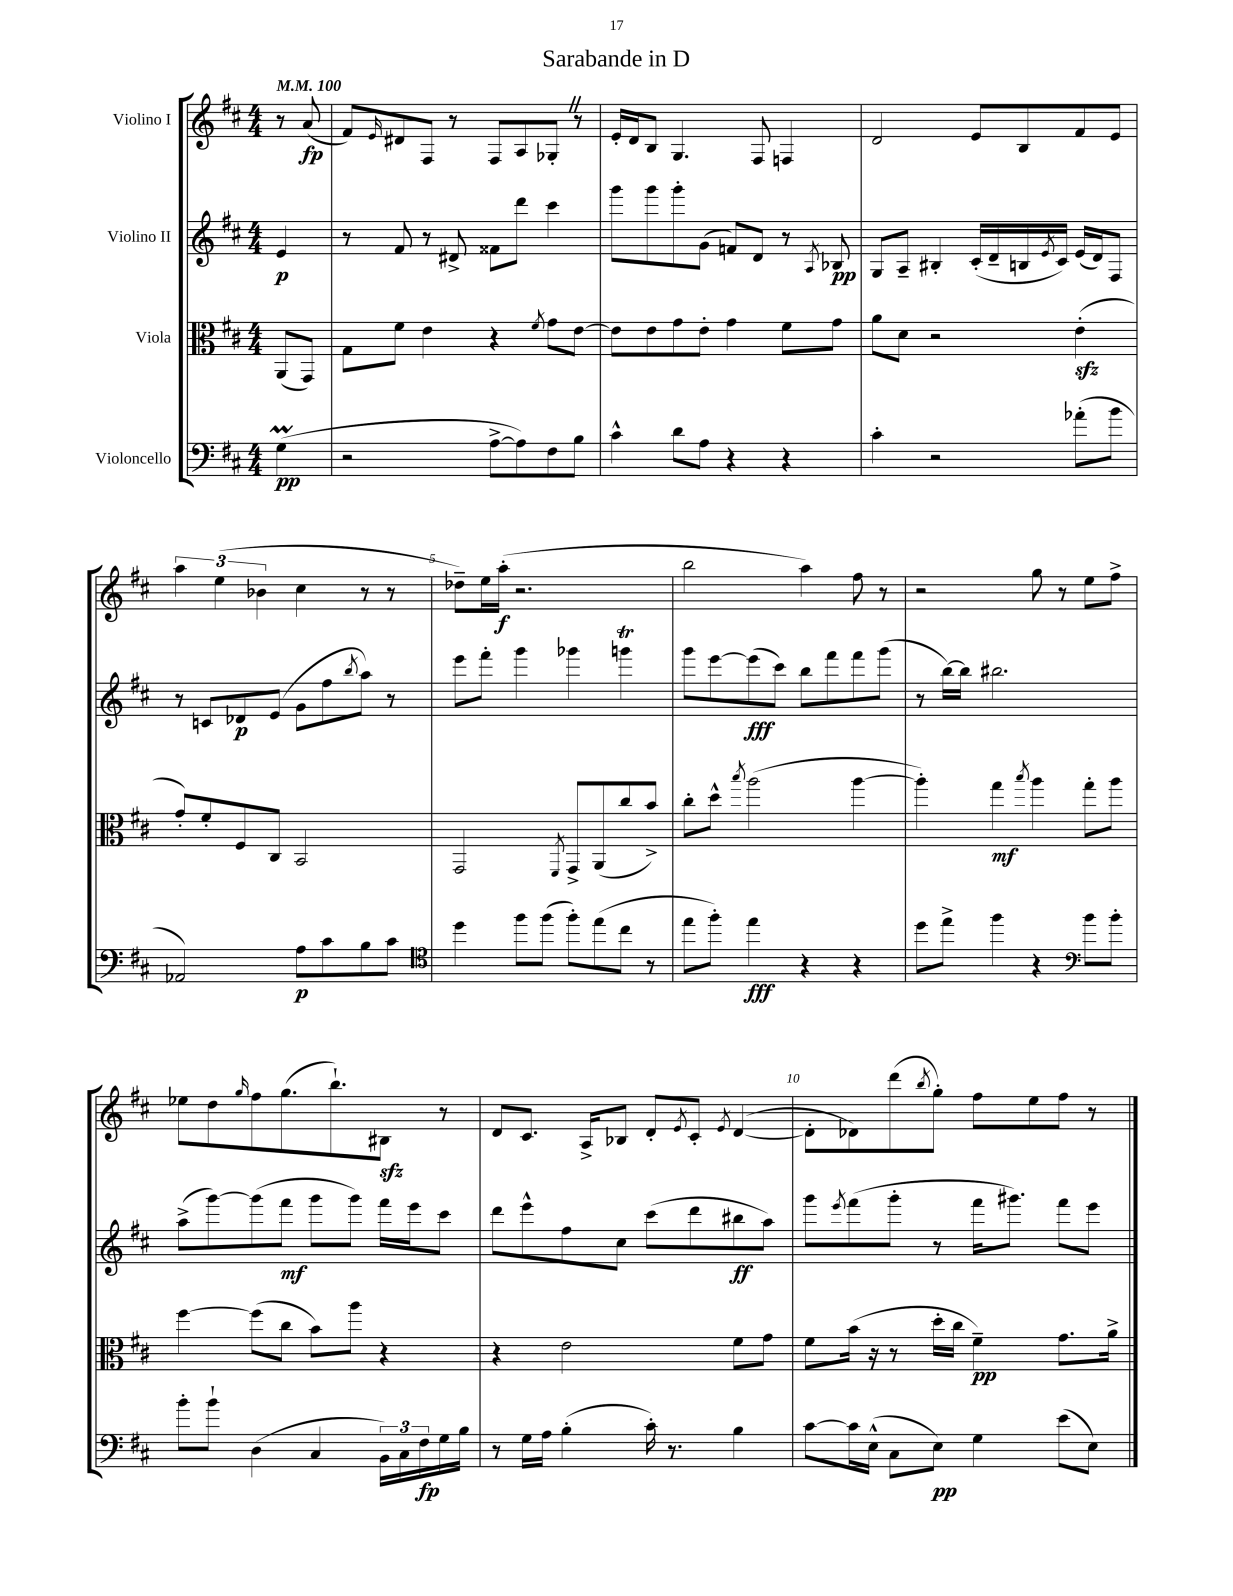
\header { title = "Sarabande in D" }
<<
\new StaffGroup <<
\new Staff = "s0" \with { instrumentName = "Violino I" } {
    \clef treble \key d \major \numericTimeSignature \time 4/4 \partial 4 \tempo 4 = 100
    r8 a'8\fp( |
    fis'8) \grace { e'16 } dis'8 fis8 r8 fis8 a8 ges8-. \once \override BreathingSign.text = \markup { \musicglyph "scripts.caesura.straight" } \breathe r8 |
    e'16-. d'16 b8 g4. fis8 f4 |
    d'2 e'8 b8 fis'8 e'8 |
    \tuplet 3/2 { a''4 e''4( bes'4 } cis''4 r8 r8 |
    des''8--) e''16 a''16-.\f( r2. |
    b''2 a''4) fis''8 r8 |
    r2 g''8 r8 e''8 fis''8-> |
    ees''8 d''8 \grace { g''16 } fis''8 g''8.( b''8.-!) bis8\sfz r8 |
    d'8 cis'8. a16-> bes8 d'8-. \acciaccatura { e'8 } cis'8-. \acciaccatura { e'8 } d'4~( |
    d'8-. des'8) d'''8( \acciaccatura { b''8 } g''8-.) fis''8 e''8 fis''8 r8 \bar "|." |
}
\new Staff = "s1" \with { instrumentName = "Violino II" } {
    \clef treble \key d \major \numericTimeSignature \time 4/4 \partial 4
    e'4\p |
    r8 fis'8 r8 dis'8-> fisis'8 d'''8 cis'''4 |
    g'''8 g'''8 g'''8-. g'8( f'8) d'8 r8 \acciaccatura { a8 } bes8\pp |
    g8 a8-- bis4-. cis'16-.( d'16-- b16 \acciaccatura { e'8 } cis'16) e'16( d'16) fis8 |
    r8 c'8 des'8\p e'8( g'8 fis''8 \acciaccatura { b''8 } a''8) r8 |
    e'''8 fis'''8-. g'''4 ges'''4 g'''4\trill |
    g'''8 e'''8~ e'''8\fff( cis'''8) b''8 fis'''8 fis'''8 g'''8( |
    r8 b''16~) b''16 bis''2. |
    a''8->( g'''8~) g'''8( fis'''8\mf g'''8 g'''8) fis'''16 e'''16 cis'''8 |
    d'''8 e'''8-^ fis''8 cis''8 cis'''8( d'''8 bis''8\ff a''8) |
    g'''8 \acciaccatura { e'''8 } fis'''8( g'''8-. r8 fis'''16 gis'''8.) fis'''8 e'''8 \bar "|." |
}
\new Staff = "s2" \with { instrumentName = "Viola" } {
    \clef alto \key d \major \numericTimeSignature \time 4/4 \partial 4
    a,8( g,8) |
    g8 fis'8 e'4 r4 \acciaccatura { fis'8 } g'8 e'8~ |
    e'8 e'8 g'8 e'8-. g'4 fis'8 g'8 |
    a'8 d'8 r2 e'4-.\sfz( |
    g'8-.) fis'8-. fis8 cis8 b,2 |
    g,2 \acciaccatura { fis,8 } g,8-> a,8( cis''8 b'8->) |
    cis''8-. d''8-^ \acciaccatura { b''8 } a''2( a''4~ |
    a''4-.) g''4\mf \acciaccatura { b''8 } a''4 g''8-. a''8 |
    fis''4~ fis''8( cis''8 b'8) a''8 r4 |
    r4 e'2 fis'8 g'8 |
    fis'8 b'16( r16 r8 d''16-. cis''16 fis'4--\pp) g'8. a'16-> \bar "|." |
}
\new Staff = "s3" \with { instrumentName = "Violoncello" } {
    \clef bass \key d \major \numericTimeSignature \time 4/4 \partial 4
    g4\prall\pp( |
    r2 a8~-> a8) fis8 b8 |
    cis'4-^ d'8 a8 r4 r4 |
    cis'4-. r2 aes'8-.( b'8 |
    aes,2) a8\p cis'8 b8 cis'8 |
    \clef tenor d''4 fis''8 fis''8( fis''8-.) e''8( cis''8 r8 |
    e''8 fis''8-.) e''4\fff r4 r4 |
    d''8 e''8-> fis''4 r4 \clef bass b'8 b'8-. |
    b'8-. b'8-! d4( cis4 \tuplet 3/2 { b,16) cis16 fis16\fp } g16 b16 |
    r8 g16 a16 b4-.( cis'16-.) r8. b4 |
    cis'8~ cis'16 e16-^( cis8 e8\pp) g4 e'8( e8) \bar "|." |
}
>>
>>
\layout { \context { \Score \override BarNumber.break-visibility = ##(#f #t #t) barNumberVisibility = #(every-nth-bar-number-visible 5) } }
